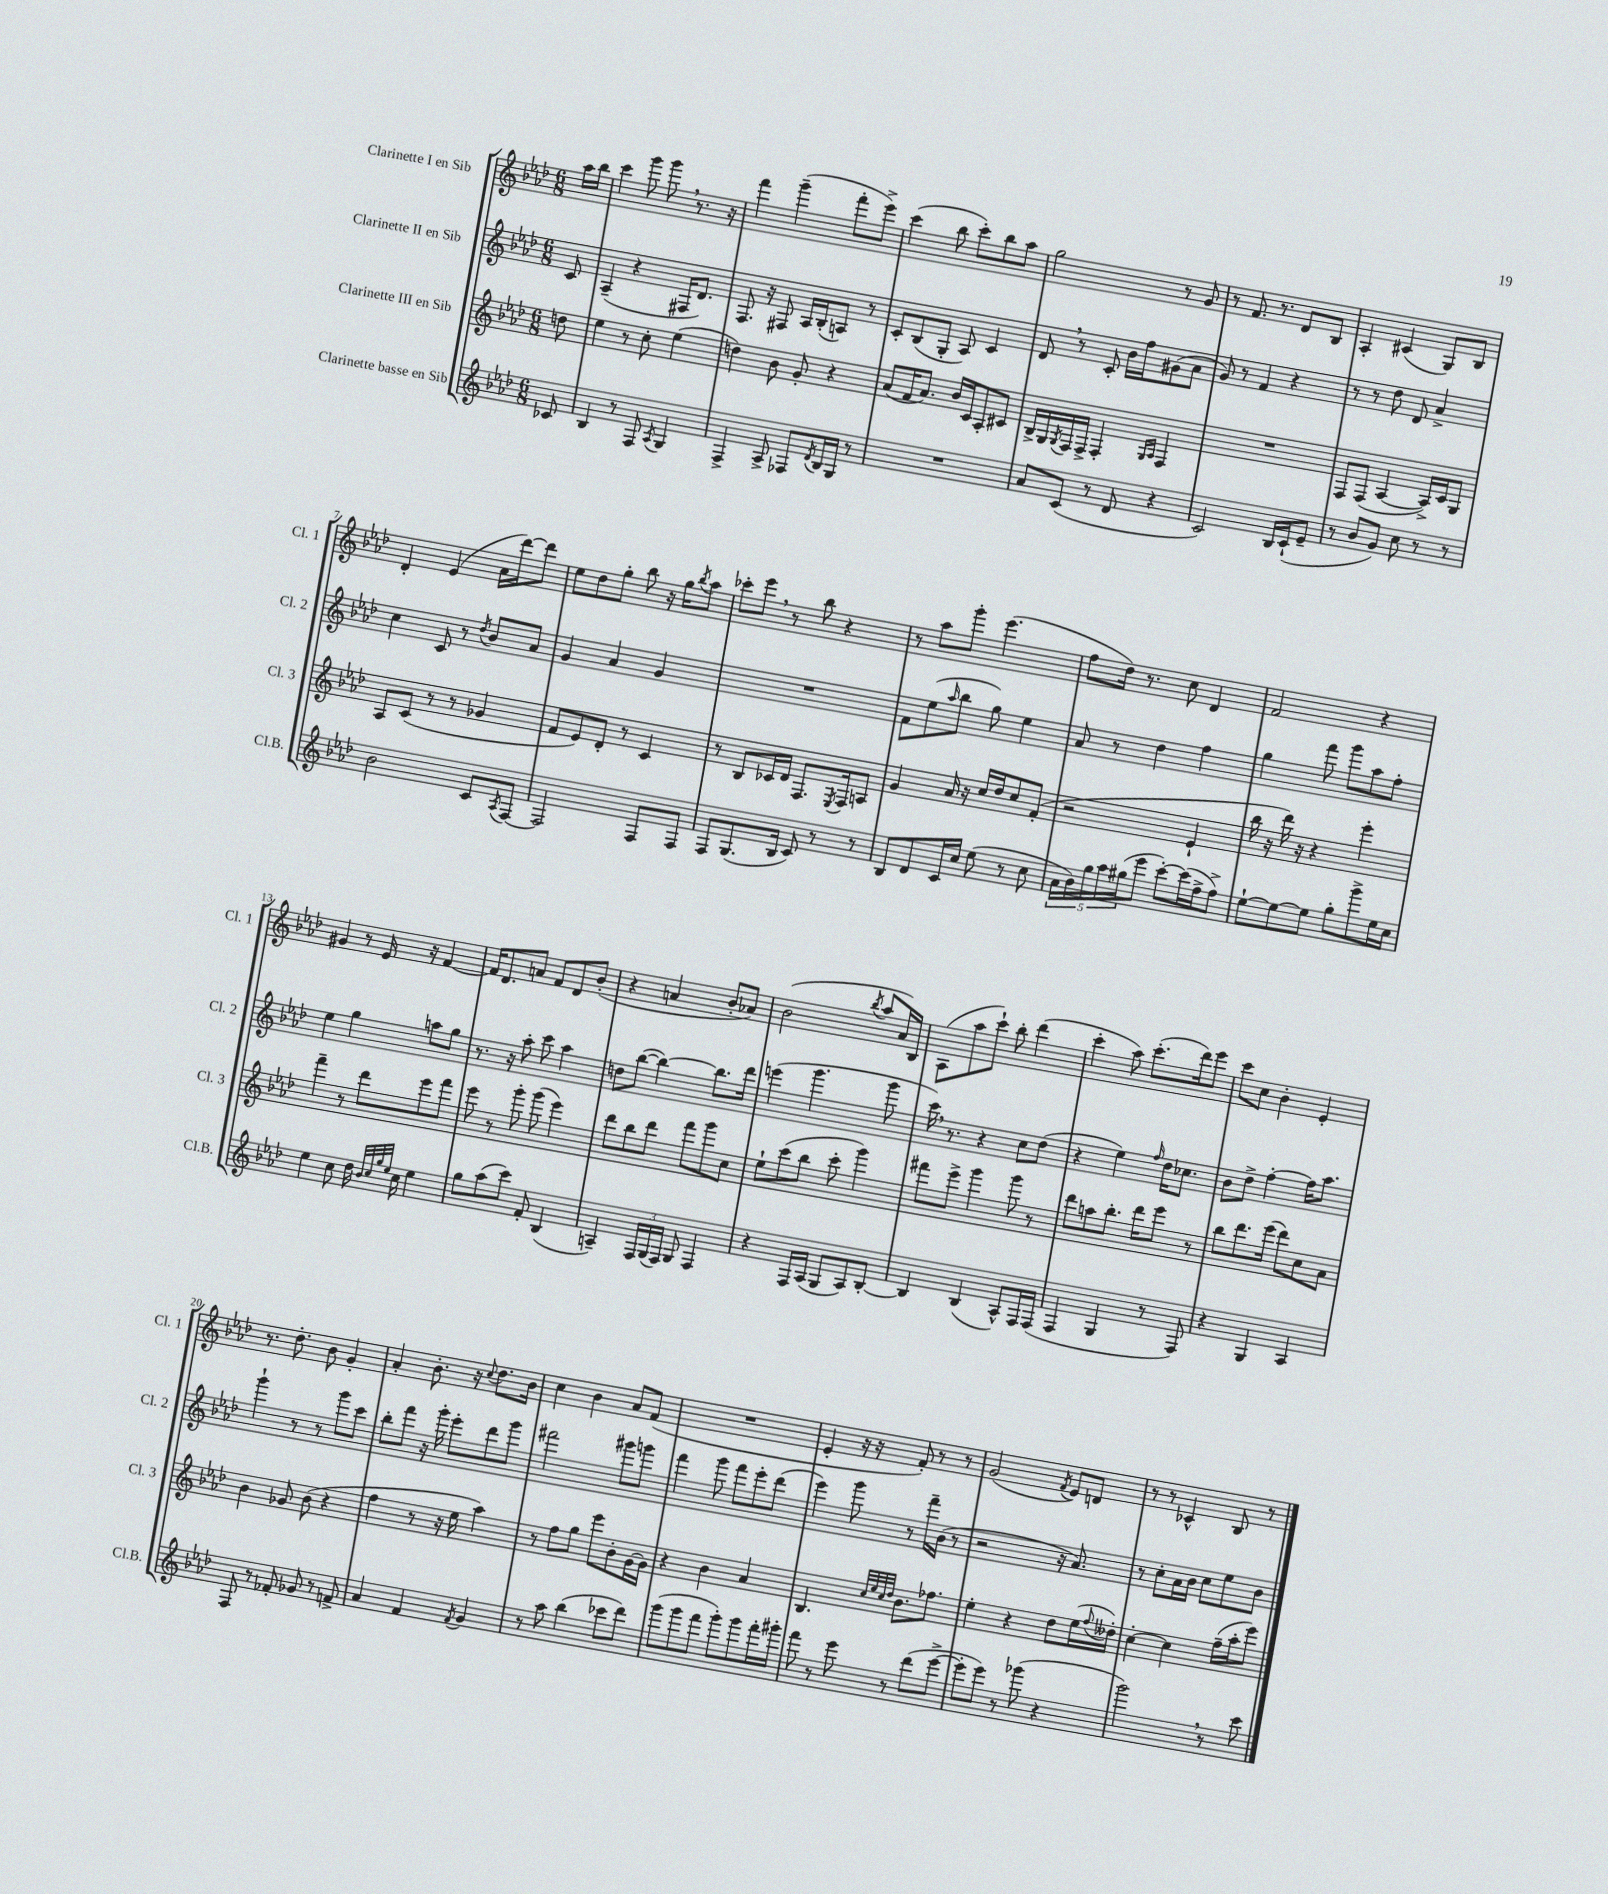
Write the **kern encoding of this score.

**kern	**kern	**kern	**kern
*staff4	*staff3	*staff2	*staff1
*clefG2	*clefG2	*clefG2	*clefG2
*k[b-e-a-d-]	*k[b-e-a-d-]	*k[b-e-a-d-]	*k[b-e-a-d-]
*M6/8	*M6/8	*M6/8	*M6/8
8c-	8dd	8c	16aa-
.	.	.	16bb-
=	=	=	=
4B-	4ee-	(4A-~	4ccc
8r	8r	4r	8ggg
8F	8cc'	.	8ggg
8qA-	.	.	.
4G	(4ee-	16F#	8.r
.	.	8.d-)	.
.	.	.	16r
=	=	=	=
4F^	4dd)	8.F	4fff
.	.	16r	.
8A-^	8b-	8F#	(4ggg~
8F-	8g'	16A-	.
.	.	(16B-'	.
8qd-	.	.	.
16B-	4r	8A)	8fff'
16G	.	.	.
8r	.	8r	8eee-^)
=	=	=	=
2.r	(8a-	8c'	(4ccc
.	16f	(8B-	.
.	8.a-)	.	.
.	.	8G'	8bb-
.	16b-	8A-)	8ccc')
.	16c	.	.
.	8A-'	4c	8bb-
.	8c#	.	8aa-
=	=	=	=
8a-	16B-^	8d-	2gg
.	16G	.	.
.	8qG	.	.
(8c	16F	8r	.
.	16F^	.	.
8r	4F'	8c'	.
8d-	.	16b-	.
.	.	16ff	.
.	16qqG	.	.
.	16qqA-	.	.
4r	4F	(8g#	8r
.	.	8a-	8g
=	=	=	=
2c)	2.r	8g)	8r
.	.	8r	8.f
.	.	4f	.
.	.	.	8.r
16B-	.	4r	8d-
(16c`	.	.	.
8e-~	.	.	8B-
=	=	=	=
8r	8F	8r	4A-'
8b-	(8F	8r	.
8g)	[4A-	8dd-	(4c#
8cc	.	8d-	.
8r	16A-^])	4a-^	8G)
.	16c	.	.
8r	8G	.	8B-
=	=	=	=
2b-	8A-	4cc	4d-'
.	(8c	.	.
.	8r	8c	(4e-
.	8r	8r	.
.	.	8qdd-	.
8c	4g-	8b-	16a-
.	.	.	[16ddd-)
8qA-	.	.	.
[8F	.	8a-	8ddd-]
=	=	=	=
2F]	8f	4g	8ee-
.	8e-)	.	8dd-
.	8d-'	4a-	8gg'
.	8r	.	8bb-
8F	4c	4g	16r
.	.	.	16gg
.	.	.	8qbb-
8F	.	.	8aa-
=	=	=	=
8F	8r	2.r	8ccc-'
(8.G	8B-	.	8eee-
.	16c-	.	8r
16B-	16d-	.	.
8c)	8.F	.	8bb-
8r	.	.	4r
.	8qE-	.	.
.	16F	.	.
8r	8A	.	.
=	=	=	=
8B-	4g	8f	8r
8d-	.	(8ee-	8aa-
.	.	16qqaa-	.
16c	16a-	8bb-	8ggg'
16cc	16r	.	.
(8ee-	16cc	8gg)	(4.eee-
.	16dd-	.	.
8r	8cc	4ee-	.
8cc	(8f'	.	.
=	=	=	=
20a-	2r	8a-	8ff
20b-)	.	.	.
20gg	.	.	.
.	.	8r	16dd-)
20aa-	.	.	.
.	.	.	8.r
(20gg#	.	.	.
8eee-	.	4dd-	.
[8ccc')	.	.	8cc
(16ccc]	4e-`	4ff	4d-
16ff^	.	.	.
8ff^)	.	.	.
=	=	=	=
[8ee-`	16bb-	4gg	2f
.	16r	.	.
8ee-_	16ddd-)	.	.
.	16r	.	.
8ee-]	4r	8fff	.
8gg'	.	8ggg	.
8ggg^	4eee-'	8aa-	4r
16ee-	.	8ff'	.
16cc	.	.	.
=	=	=	=
4ee-	4fff~	4ee-	4g#
8cc	8r	4gg	8r
16dd-	8ddd-	.	16e-
32qqb-	.	.	.
32qqcc	.	.	.
32qqgg	.	.	.
32qqee-	.	.	.
16cc	.	.	16r
4ee-	8eee-	8aa	[4f
.	8fff	8gg	.
=	=	=	=
8gg	8eee-	8.r	16f]
.	.	.	8.d-
(8aa-	8r	.	.
.	.	16r	.
8ccc)	8ggg'	8aa-'	8a
8f'	(8ggg	8ccc	8f
(4B-	4eee-)	4aa-	8d-
.	.	.	(8b-'
=	=	=	=
4A~)	8ddd-	8dd	4r
.	8bb-	([8bb-	.
24F	8ddd-	4bb-_)	4a
(24G	.	.	.
24F)	.	.	.
8G	8fff	.	.
4F	8ggg	8.bb-]	8b-'
.	8cc	.	8a-)
.	.	16ddd-	.
=	=	=	=
4r	8ee-`	(4eee	(2b-
.	(8ccc	.	.
16F	8bb-	4.ggg	.
(16A-	.	.	.
8G	8ccc'	.	.
.	.	.	8qbb-
8A-)	4ggg)	.	8aa-
[8B-'	.	8ggg	16a-)
.	.	.	16B-
=	=	=	=
4B-]	8fff#	16ccc)	(8A-
.	.	8.r	.
.	8eee-^	.	8aa-
(4B-	4ggg	4r	8ccc`)
.	.	.	8bb-'
8A-^^)	8ggg	8cc	(4ddd-
16F	8r	(8dd-	.
(16F	.	.	.
=	=	=	=
4F	8ddd-	4r	4ccc'
.	8aa	.	.
4G	8.bb-'	4ee-)	8aa-)
.	.	.	(8.ccc'
.	16ddd-	.	.
.	.	16qqff	.
8r	8eee-	16dd-	.
.	.	8.cc-	16ddd-)
8F)	8r	.	8eee-
=	=	=	=
4r	8bb-	8b-	8ccc
.	8.ddd-	8dd-^	8cc
4G	.	[4ff'	4b-'
.	(16eee-	.	.
.	8ddd-)	.	.
4A-	8cc	16ff]	4e-'
.	.	8.aa-	.
.	8a-	.	.
=	=	=	=
8F	4b-	4ggg`	8.r
8r	.	.	.
.	.	.	8.dd-'
8f-'	8g-	8r	.
8g-	(8b-	8r	8b-
8r	4r	8ggg	4g'
8f^	.	8ccc	.
=	=	=	=
4a-	4ff	8bb-'	4a-'
.	.	8fff	.
4f	8r	16r	8.b-'
.	.	16ggg'	.
.	16r	8eee-'	.
.	16ee-	.	16r
8qf	.	.	8qqcc
4g	4aa-)	8ddd-	8.dd-
.	.	8ggg	.
.	.	.	16b-
=	=	=	=
8r	8r	2fff#	4cc
8aa-	8ff	.	.
(4bb-	8gg	.	4b-
.	8eee-	.	.
8ccc-	8b-'	8ggg#	8a-
8ddd-)	[16g	8ggg	(8f
.	16g]	.	.
=	=	=	=
(8ggg	4r	4fff	2.r
8ggg	.	.	.
8fff	4b-	8ggg	.
8ggg')	.	8fff	.
8ggg	4a-	8eee-'	.
16fff'	.	(8ddd-	.
16ggg#'	.	.	.
=	=	=	=
8fff	4.B-	4eee-)	4e-'
8r	.	.	.
8eee-	.	8ggg	16r
.	.	.	16r
.	32qqcc	.	.
.	32qqee-	.	.
.	32qqcc	.	.
.	32qqdd-	.	.
8r	8.b-	8r	8f')
(8ddd-	.	16fff~	8r
.	8.ff-	(16b-	.
[8eee-^	.	8r	8r
=	=	=	=
8eee-']	4ee-'	2r	(2g
8eee-)	.	.	.
8r	4r	.	.
(8ggg-	.	.	.
.	.	.	8qf
4r	8dd-	16r	8e-)
.	.	8.a-)	.
.	(16ee-	.	8d
.	8qqff	.	.
.	16dd--')	.	.
=	=	=	=
2ggg)	[4cc'	8r	8r
.	.	8cc'	8r
.	4cc]	16a-	4c-^^
.	.	16b-	.
.	.	8cc	.
8r	(16ff~	8ee-	8B-
.	16aa-'	.	.
8ccc	8eee-)	8b-	8r
==	==	==	==
*-	*-	*-	*-
